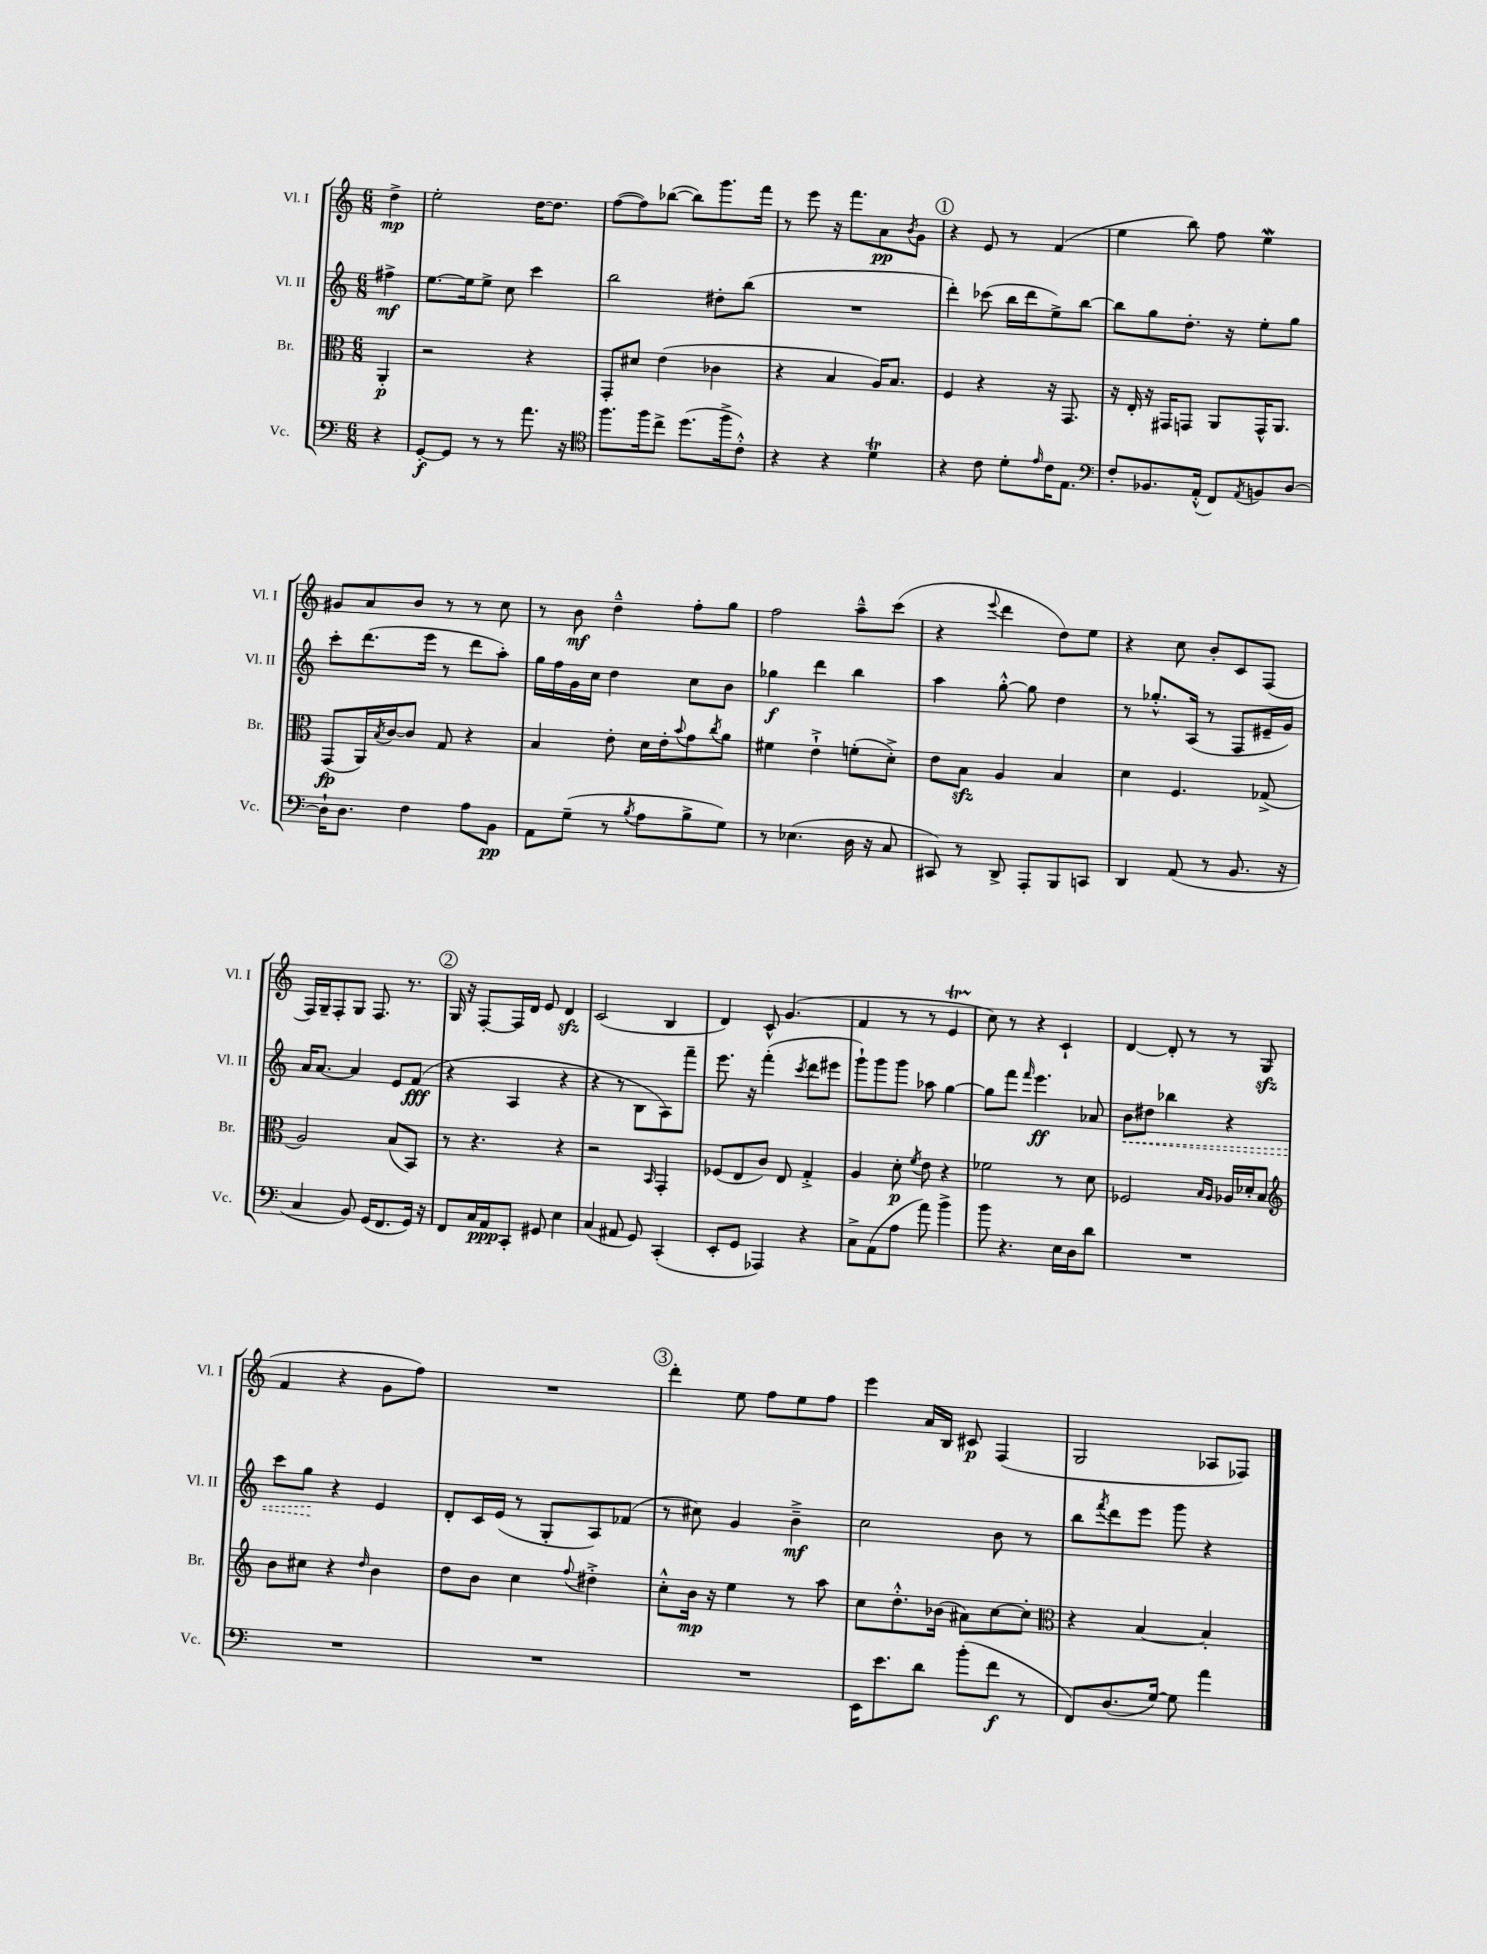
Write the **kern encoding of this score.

**kern	**dynam	**kern	**dynam	**kern	**dynam	**kern	**dynam
*part4	*part4	*part3	*part3	*part2	*part2	*part1	*part1
*staff4	*staff4	*staff3	*staff3	*staff2	*staff2	*staff1	*staff1
*I"Vc.	*	*I"Br.	*	*I"Vl. II	*	*I"Vl. I	*
*I'Vc.	*	*I'Br.	*	*I'Vl. II	*	*I'Vl. I	*
*clefF4	*	*clefC3	*	*clefG2	*	*clefG2	*
*k[]	*	*k[]	*	*k[]	*	*k[]	*
*M6/8	*	*M6/8	*	*M6/8	*	*M6/8	*
=	=	=	=	=	=	=	=
4r	.	4AA'/	p	4ff#X^\	mf	4dd^\	mp
=1	=1	=1	=1	=1	=1	=1	=1
[8GG'/L	f	2r	.	[8.ee\L	.	2ee'\	.
8GG/J]	.	.	.	.	.	.	.
.	.	.	.	16ee\k]	.	.	.
8r	.	.	.	8ee^\J	.	.	.
8r	.	.	.	8cc\	.	.	.
8.a\	.	4r	.	4ccc\	.	[16dd\KL	.
.	.	.	.	.	.	8.dd\J]	.
16r	.	.	.	.	.	.	.
=2	=2	=2	=2	=2	=2	=2	=2
*clefC4	*	*	*	*	*	*	*
8.ff\L	.	8GG'/L	.	2bb\	.	([8ff\L	.
.	.	8d#X/J	.	.	.	8ff\])	.
16ff\k	.	.	.	.	.	.	.
8cc^\J	.	(4e\	.	.	.	([8bb-X\J	.
(8.dd\L	.	.	.	.	.	8bb-\L])	.
.	.	4c-X\	.	8dd#X'\L	.	8.ggg\	.
16ff^\k	.	.	.	.	.	.	.
8c'^^\J)	.	.	.	(8bb\J	.	.	.
.	.	.	.	.	.	16fff\Jk	.
=3	=3	=3	=3	=3	=3	=3	=3
4r	.	4r	.	2.r	.	8r	.
.	.	.	.	.	.	8eee\	.
4r	.	4B/	.	.	.	16r	.
.	.	.	.	.	.	8.fff\L	.
4dT\	.	16A/KL)	.	.	.	8a\	pp
.	.	8.B/J	.	.	.	.	.
.	.	.	.	.	.	8qb/	.
.	.	.	.	.	.	8g\J	.
!!LO:REH:place=s1:t=1
=4	=4	=4	=4	=4	=4	=4	=4
4r	.	4F/	.	4ddd'\)	.	4r	.
8c\	.	4r	.	(8ccc-X\	.	8e/	.
8d'\L	.	.	.	16bb\LL	.	8r	.
.	.	.	.	16ddd\J	.	.	.
16qqe/	.	.	.	.	.	.	.
16c\K	.	16r	.	8ee^\)	.	(4f/	.
8.E\J	.	8.GG/	.	.	.	.	.
.	.	.	.	[8bb\J	.	.	.
=5	=5	=5	=5	=5	=5	=5	=5
*clefF4	*	*	*	*	*	*	*
8F'/L	.	16r	.	8bb\L]	.	4ee\	.
.	.	16E'/	.	.	.	.	.
8.BB-X/	.	16r	.	8gg\	.	.	.
.	.	16GG#X/KL	.	.	.	.	.
.	.	8GGn/J	.	8.dd'\J	.	8bb\)	.
(16AA'^^/Jk	.	.	.	.	.	.	.
8FF/L)	.	8AA/L	.	.	.	8ff\	.
.	.	.	.	16r	.	.	.
8qAA/	.	.	.	.	.	.	.
8BBn/	.	16GG^^/K	.	8ee'\L	.	4eeW\	.
.	.	8.AA/J	.	.	.	.	.
[8D/J	.	.	.	8gg\J	.	.	.
!!LO:LB:g=z
=6	=6	=6	=6	=6	=6	=6	=6
16D`\KL]	.	(8GG/L	fp	8ccc'\L	.	8g#X/L	.
8.D\J	.	.	.	.	.	.	.
.	.	16AA/L)	.	(8.ddd\	.	8a/	.
.	.	8qB/	.	.	.	.	.
.	.	[16c/J	.	.	.	.	.
4F\	.	8c/J]	.	.	.	8b/J	.
.	.	.	.	16eee\Jk	.	.	.
.	.	8G/	.	8r	.	8r	.
8A\L	.	4r	.	8ddd\L	.	8r	.
8BB\J	pp	.	.	8aa'\J)	.	8cc\	.
=7	=7	=7	=7	=7	=7	=7	=7
8AA\L	.	4B/	.	16gg\LL	.	8r	.
.	.	.	.	16ff\	.	.	.
(8G~\J	.	.	.	16g\	.	8b\	mf
.	.	.	.	16cc\JJ	.	.	.
8r	.	8e'\	.	4dd\	.	4dd~^^\	.
8qB/	.	.	.	.	.	.	.
8A\L	.	16d\LL	.	.	.	.	.
.	.	16e'\J	.	.	.	.	.
.	.	8qqb/	.	.	.	.	.
8B^\	.	8g\	.	8cc\L	.	8ff'\L	.
.	.	8qcc/	.	.	.	.	.
8G\J)	.	8a\J	.	8b\J	.	8gg\J	.
=8	=8	=8	=8	=8	=8	=8	=8
8r	.	4f#X\	.	4gg-X\	f	2ff\	.
(4.E-X\	.	.	.	.	.	.	.
.	.	4e`^\	.	4ddd\	.	.	.
16D\	.	(8fn'\L	.	4bb\	.	8aa~^^\L	.
16r	.	.	.	.	.	.	.
8C/	.	8d'^\J)	.	.	.	(8ccc\J	.
=9	=9	=9	=9	=9	=9	=9	=9
8CC#X/)	.	8e\L	.	4aa\	.	4r	.
8r	.	8Bzz\J	.	.	.	.	.
.	.	.	.	.	.	8qqeee/	.
8DD^/	.	4A/	.	[8gg'^^\	.	4ddd\	.
8AAA'/L	.	.	.	8gg\]	.	.	.
8BBB/	.	4B/	.	4dd\	.	8dd\L)	.
8CCn/J	.	.	.	.	.	8ee\J	.
=10	=10	=10	=10	=10	=10	=10	=10
4DD/	.	4d\	.	8r	.	4r	.
.	.	.	.	8.gg-X'^^/L	.	.	.
(8AA/	.	4.F/	.	.	.	8cc\	.
.	.	.	.	(16A/Jk	.	.	.
8r	.	.	.	8r	.	8b'/L	.
8.BB/	.	.	.	8F/L	.	8c/	.
.	.	(8G-X^/	.	16e#X~/L	.	(8F/J	.
16r	.	.	.	16g/JJ)	.	.	.
!!LO:LB:g=z
=11	=11	=11	=11	=11	=11	=11	=11
4C/	.	2A/)	.	16a/KL	.	16F/LL)	.
.	.	.	.	[8.a/J	.	16G~/J	.
.	.	.	.	.	.	8F'/	.
8BB/)	.	.	.	4a/]	.	8G/J	.
(16GG/KL	.	.	.	.	.	8.F/	.
8.FF/	.	.	.	.	.	.	.
.	.	(8B/L	.	8e/L	.	.	.
.	.	.	.	.	.	8.r	.
16GG/Jk)	.	8BB/J)	.	(8f/J	fff	.	.
16r	.	.	.	.	.	.	.
!!LO:REH:place=s1:t=2
=12	=12	=12	=12	=12	=12	=12	=12
8FF/L	.	8r	.	4r	.	16G/	.
.	.	.	.	.	.	16r	.
16C/L	.	4.r	.	.	.	[8F'/L	.
16AA/J	ppp	.	.	.	.	.	.
8CC'/J	.	.	.	4A/	.	16F/L]	.
.	.	.	.	.	.	16d/JJ	.
8GG#X/	.	.	.	.	.	8e/	.
4E\	.	4r	.	4r	.	4dzz/	.
=13	=13	=13	=13	=13	=13	=13	=13
(4C/	.	2r	.	4r	.	(2c/	.
8AA#X/	.	.	.	8r	.	.	.
8GG/)	.	.	.	8B\L	.	.	.
.	.	16qqBB/	.	.	.	.	.
(4CC'/	.	4GG'/	.	8A\)	.	4B/	.
.	.	.	.	8fff~\J	.	.	.
=14	=14	=14	=14	=14	=14	=14	=14
8EE'/L	.	(8F-X/L	.	8.eee\	.	4d/)	.
8GG/J	.	8E/	.	.	.	.	.
.	.	.	.	16r	.	.	.
4AAA-X/)	.	8c/J)	.	(4fff'\	.	8c^^/	.
.	.	8E/	.	.	.	(4.g/	.
.	.	.	.	8qccc/	.	.	.
4r	.	4G'^/	.	8ddd\L	.	.	.
.	.	.	.	8eee#X\J	.	.	.
=15	=15	=15	=15	=15	=15	=15	=15
8C^\L	.	4A/	.	8ggg`\L)	.	4f/	.
(8AA\	.	.	.	8ggg\	.	.	.
8A\J	.	8d'\	p	8ggg\J	.	8r	.
.	.	8qf/	.	.	.	.	.
8a\)	.	8e\	.	8aa-X\	.	8r	.
4b^\	.	4r	.	[4gg\	.	4et/	.
=16	=16	=16	=16	=16	=16	=16	=16
8b\	.	2f-X\	.	8gg\L]	.	8cc\)	.
4.r	.	.	.	8fff\J	.	8r	.
.	.	.	.	16qqfff/	.	.	.
.	.	.	.	4.eee\	ff	4r	.
16E\LL	.	8r	.	.	.	4c`/	.
16D\J	.	.	.	.	.	.	.
8d\J	.	8d\	.	8a-X/	.	.	.
=17	=17	=17	=17	=17	=17	=17	=17
!	!	!	!	!	!LO:HP:b	!	!
2.r	.	2F-X/	.	8b\L	<	[4d/	.
.	.	.	.	8dd#X\J	.	.	.
.	.	.	.	4bb-X\	.	8d'/]	.
.	.	.	.	.	.	8r	.
.	.	16qqB/LL	.	.	.	.	.
.	.	16qqA/JJ	.	.	.	.	.
.	.	16A-X/LL	.	4r	.	8r	.
.	.	16d-X'/J	.	.	.	.	.
.	.	8B/J	.	.	.	(8Gzz/	.
!!LO:LB:g=z
=18	=18	=18	=18	=18	=18	=18	=18
*	*	*clefG2	*	*	*	*	*
2.r	.	8b\L	.	8ccc\L	.	4f/	.
.	.	8cc#X\J	.	8gg\J	.	.	.
.	.	4r	.	4r	[	4r	.
.	.	16qqdd/	.	.	.	.	.
.	.	4b\	.	4e/	.	8g\L	.
.	.	.	.	.	.	8ff\J)	.
=19	=19	=19	=19	=19	=19	=19	=19
2.r	.	8dd\L	.	8d'/L	.	2.r	.
.	.	8b\J	.	16c/L	.	.	.
.	.	.	.	(16e/JJ	.	.	.
.	.	4cc\	.	8r	.	.	.
.	.	.	.	8G'/L	.	.	.
.	.	8qqff/	.	.	.	.	.
.	.	4dd#X'^\	.	8A/)	.	.	.
.	.	.	.	(8f-X/J	.	.	.
!!LO:REH:place=s1:t=3
=20	=20	=20	=20	=20	=20	=20	=20
2.r	.	8cc'^^\L	.	8r	.	4ddd'\	.
.	.	16b\Jk	mp	8cc#X\)	.	.	.
.	.	16r	.	.	.	.	.
.	.	4ee\	.	4g/	.	8ee\	.
.	.	.	.	.	.	8ff\L	.
.	.	8r	.	4b~^\	mf	8ee\	.
.	.	8aa\	.	.	.	8ff\J	.
=21	=21	=21	=21	=21	=21	=21	=21
16EE\KL	.	8cc\L	.	2cc\	.	4eee\	.
8.e\	.	.	.	.	.	.	.
.	.	8.dd'^^\	.	.	.	.	.
8d\J	.	.	.	.	.	16a/LL	.
.	.	(16b-X\Jk	.	.	.	16B/JJ	.
(8b'\L	.	8a#X\L)	.	.	.	8c#X/	p
8f\J	f	[8cc\	.	8b\	.	(4F/	.
8r	.	8cc'\J]	.	8r	.	.	.
=22	=22	=22	=22	=22	=22	=22	=22
*	*	*clefC3	*	*	*	*	*
8FF/L)	.	4r	.	8bb\L	.	2G/	.
.	.	.	.	8qfff/	.	.	.
(8.D/	.	.	.	8ddd\	.	.	.
.	.	[4B/	.	8eee\J	.	.	.
[16G/Jk)	.	.	.	.	.	.	.
8G\]	.	.	.	8ggg\	.	.	.
4a\	.	4B'/]	.	4r	.	8A-X/L	.
.	.	.	.	.	.	8F-X/J)	.
==	==	==	==	==	==	==	==
*-	*-	*-	*-	*-	*-	*-	*-
